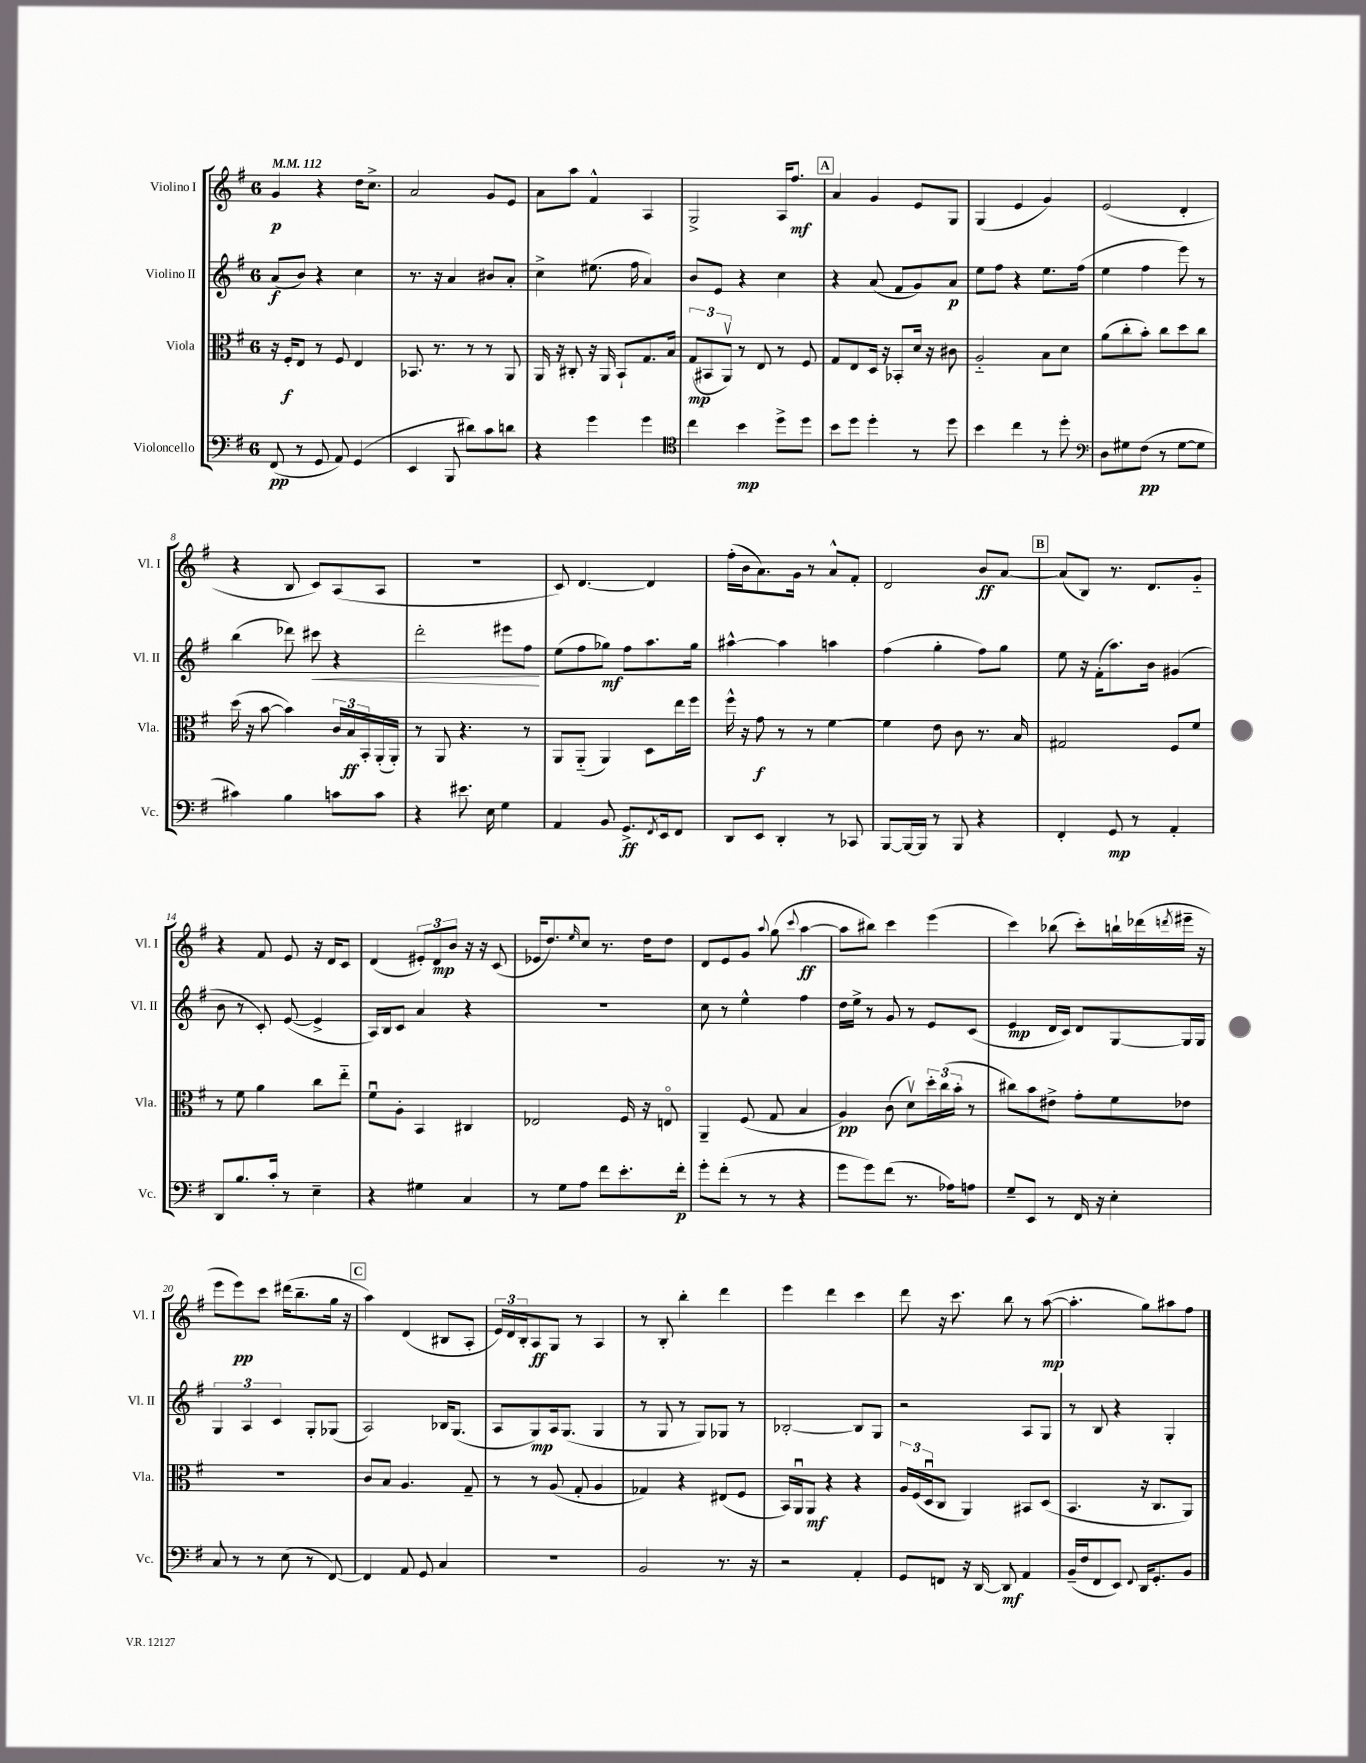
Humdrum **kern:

**kern	**kern	**kern	**kern
*staff4	*staff3	*staff2	*staff1
*clefF4	*clefC3	*clefG2	*clefG2
*k[f#]	*k[f#]	*k[f#]	*k[f#]
*M6/8	*M6/8	*M6/8	*M6/8
*MM112	*MM112	*MM112	*MM112
(8FF#	16r	(8a	4g
.	16F#'	.	.
8r	8E	8b)	.
8GG	8r	4r	4r
8AA)	8F#	.	.
(4GG	4E	4cc	16dd
.	.	.	8.cc^
=	=	=	=
4EE	8.BB-	8.r	2a
.	8.r	16r	.
8BBB	.	4a	.
8d#)	8r	.	.
8c	8r	8b#	8g
8d	8AA	8a'	8e
=	=	=	=
4r	16AA	4cc^	8a
.	16r	.	.
.	8C#'	.	8aa
4g	16r	(8.ee#	4f#^^
.	16AA	.	.
.	8BB`	.	.
.	.	16ff#	.
4g	8.G	4a)	4A
.	16B	.	.
=	=	=	=
*clefC4	*	*	*
4cc	(12G	8b	2G^
.	12BB#	.	.
.	.	8e	.
.	12AAv)	.	.
4b	8r	4r	.
.	8E	.	.
8dd^	8r	4cc	16A
.	.	.	8.ff#
8dd	8F#	.	.
=	=	=	=
8b	8G	4r	4a
8dd	8E	.	.
4dd'	16D	(8a	4g
.	16r	.	.
.	8BB-'	8f#	.
8r	16d	8g)	8e
.	16r	.	.
8dd	8c#	8a	8G
=	=	=	=
4b	2A'~	8ee	(4G
.	.	8ff#	.
4cc	.	4r	4e
8r	8B	8.ee	4g)
8dd'	8d	.	.
.	.	(16ff#	.
=	=	=	=
*clefF4	*	*	*
8D	(8a	4ee	(2e
8G#	8cc'	.	.
(8F#	8b')	4ff#	.
8r	8cc	.	.
[8G#	8dd	8eee)	4d'
8G#]	8cc	8r	.
=	=	=	=
4c#)	(16dd	(4bb	4r
.	16r	.	.
.	[8b	.	.
4B	4b])	8ddd-)	8B
.	.	8ccc#	8c)
8c	24c	4r	(8A
.	24B	.	.
.	24BB'	.	.
8c	(16AA'	.	8A
.	16AA')	.	.
=	=	=	=
4r	8r	2ddd'	2.r
.	8AA	.	.
8.e#	4.r	.	.
16E	.	.	.
4G	.	8eee#	.
.	8r	8ff#	.
=	=	=	=
4AA	8AA	(8ee	8c)
.	(8AA'~	8ff#	[4.d
8BB	4AA)	8gg-)	.
8.GG^	.	8ff#	.
.	8D	8.aa	4d]
8qFF#	.	.	.
16EE	.	.	.
8FF#	16ee	.	.
.	16ff#	16gg-	.
=	=	=	=
8DD	16ff#^^	[4aa#^^	(16ff#'
.	16r	.	16b
8EE	8g	.	8.a)
4DD'	8r	4aa#]	.
.	.	.	16g
.	8r	.	8r
8r	[4f#	4aa	8a^^
8CC-	.	.	8f#'
=	=	=	=
[8BBB	4f#]	(4ff#	2d
16BBB_	.	.	.
16BBB]	.	.	.
8r	8e	4gg'	.
8BBB	8c	.	.
4r	8.r	8ff#)	8b
.	.	8gg	[8a
.	16B	.	.
=	=	=	=
4FF#'	2G#	8ee	(8a]
.	.	16r	8B)
.	.	(16f#'	.
8GG	.	8.aa)	8.r
8r	.	.	.
.	.	16b	8.d
4AA'	8F#	(4g#	.
.	8f#	.	8g'~
=	=	=	=
8DD	8r	8b	4r
8.B	8f#	8r	.
.	4a	8c')	8f#
16c'	.	.	.
8r	.	([8e	8e
4E~	8cc	4e^]	16r
.	.	.	16d
.	8ee'~	.	8c
=	=	=	=
4r	8f#u	16A)	(4d
.	.	16B	.
.	8A'	8c	.
4G#	4BB	4a	12e#')
.	.	.	12d
.	.	.	12b
4C	4C#	4r	16r
.	.	.	16r
.	.	.	(8c
=	=	=	=
8r	2E-	2.r	16e-
.	.	.	8.dd)
8G	.	.	.
.	.	.	16qqee
8A	.	.	8cc
8f#	.	.	8.r
8.e'	16F#	.	.
.	16r	.	16dd
.	8Eo	.	8dd
16f#'	.	.	.
=	=	=	=
8g'	4AA~	8cc	8d
(8f#'	.	8r	8e
8r	(8F#	4ee^^	8g
.	.	.	8qqaa
8r	8G	.	(8gg
.	.	.	8qqccc
4r	4B	4ff#	[4aa
=	=	=	=
8g	4A)	16dd	8aa]
.	.	16ee^	.
8g)	.	8r	8bb#)
(8f#	(8c	8g	4ccc
8.r	8dv)	8r	.
.	24dd'	8e	(4eee
.	(24cc	.	.
16A-)	.	.	.
.	24b'	.	.
8A	8r	(8c	.
=	=	=	=
8G~	8cc#)	4e	4ccc)
8EE	8b	.	.
8r	8e#^	16d	(8bb-
.	.	16c)	.
16FF#	8g'	8d	8ccc')
16r	.	.	.
4E'	8f#	[8G	16bb`
.	.	.	(16ddd-
.	.	.	8qddd
.	8e-	16G]	16eee#~
.	.	16G	16r
=	=	=	=
8C	2.r	6G	8eee
8r	.	.	8eee)
.	.	6A	.
8r	.	.	8ccc
.	.	6c	.
(8E	.	.	(16ddd#
.	.	.	8.bb~
8r	.	8G'	.
[8FF#)	.	(8G-	16gg
.	.	.	16r
=	=	=	=
4FF#]	8c	2A)	4aa)
.	8B	.	.
8AA	4.A	.	(4d
8GG	.	.	.
4C	.	16B-	8B#
.	.	(8.G	.
.	8G~	.	8A'
=	=	=	=
2.r	8r	8A	24e)
.	.	.	24d
.	.	.	24B'
.	8r	8G)	8A
.	(8A	16A	8G
.	.	(8.G	.
.	8G'	.	8r
.	4A	4G	4A
=	=	=	=
2BB	4G-)	8r	8r
.	.	8G	8B'
.	4r	8r	4bb'
.	.	8G)	.
8.r	(8E#	8G-	4ddd
.	8F#	8r	.
16r	.	.	.
=	=	=	=
2r	16BB)	[2B-'	4eee
.	16AAu	.	.
.	8AA	.	.
.	4r	.	4ddd
4AA'	4r	8B-]	4ccc
.	.	8G	.
=	=	=	=
8GG	24A	2r	8ddd
.	(24F#	.	.
.	24Du	.	.
8FF	8C	.	16r
.	.	.	8.ccc
16r	4AA)	.	.
[16DD	.	.	.
8DD]	.	.	8bb
4AA	8BB#	8A	8r
.	(8D	8G	([8aa
=	=	=	=
(16BB~	4.BB	8r	4.aa']
16F#	.	.	.
8FF#	.	8B	.
8EE)	.	4r	.
8qqFF#	.	.	.
16DD	16r	.	8gg)
8.GG'	8.C	.	.
.	.	4G'	8aa#
8BB	8AA)	.	8ff#
==	==	==	==
*-	*-	*-	*-
